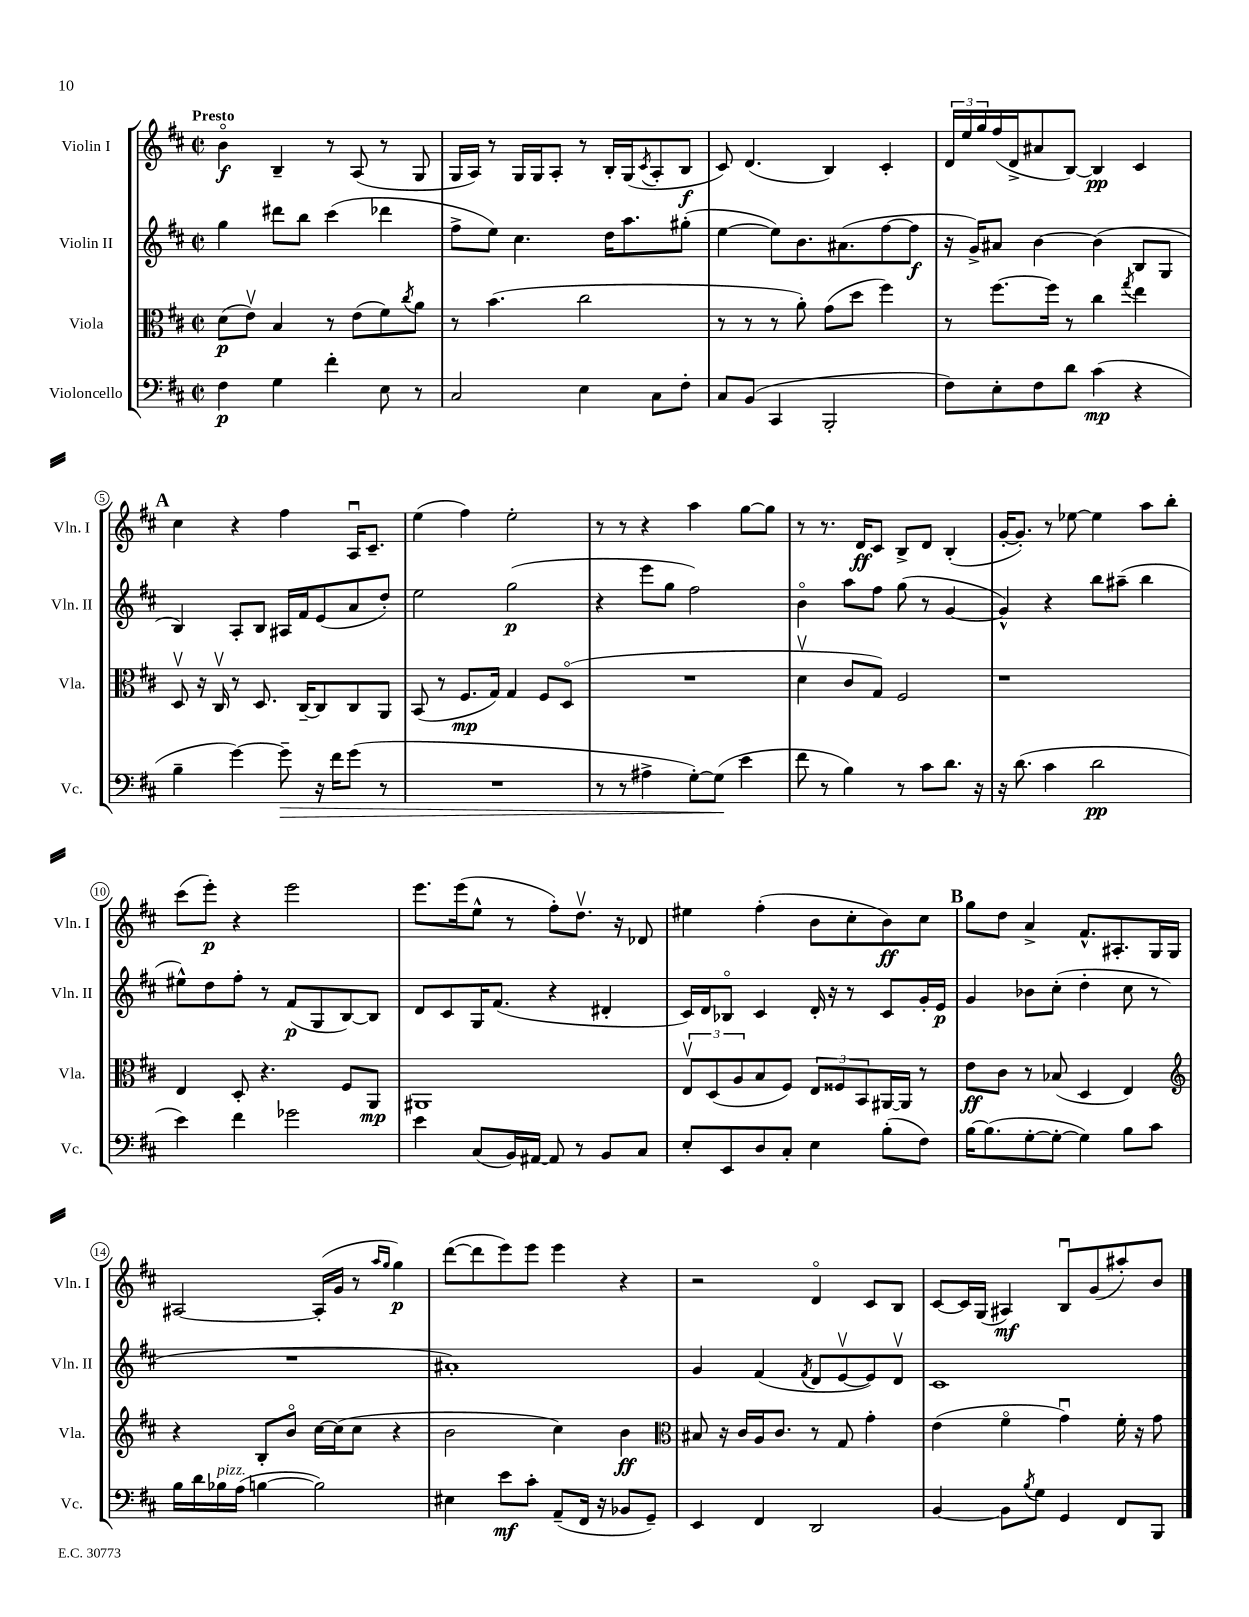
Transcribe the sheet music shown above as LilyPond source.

<<
\new StaffGroup <<
\new Staff = "s0" \with { instrumentName = "Violin I" shortInstrumentName = "Vln. I" } {
    \clef treble \key d \major \defaultTimeSignature \time 2/2 \tempo "Presto"
    b'4\flageolet\f b4-- r8 a8( r8 g8 |
    g16 a16) r8 g16 g16 a8-. r8 b16-. g16( \acciaccatura { cis'8 } a8-. b8\f |
    cis'8) d'4.( b4) cis'4-. |
    \tuplet 3/2 { d'16 e''16 g''16 } fis''16( d'16-> ais'8 b8~) b4\pp cis'4 |
    \mark \markup { \bold "A" } cis''4 r4 fis''4 a16\downbow cis'8.-- |
    e''4( fis''4) e''2-. |
    r8 r8 r4 a''4 g''8~ g''8 |
    r8 r8. d'16\ff cis'8 b8-> d'8 b4-.( |
    g'16~-. g'8.-.) r8 ees''8~ ees''4 a''8 b''8-. |
    cis'''8( e'''8-.\p) r4 e'''2 |
    e'''8. e'''16( e''8-^ r8 fis''8-.) d''8.\upbow r16 des'8 |
    eis''4 fis''4-.( b'8 cis''8-. b'8\ff) cis''8 |
    \mark \markup { \bold "B" } g''8 d''8 a'4-> fis'8.-^ ais8.-. g16 g16 |
    ais2~ ais16-.( g'16 r8 \grace { a''16 g''16 } g''4\p) |
    d'''8~( d'''8 e'''8) e'''8 e'''4 r4 |
    r2 d'4\flageolet cis'8 b8 |
    cis'8~ cis'16 g16( ais4\mf) b8\downbow g'8( ais''8-.) b'8 \bar "|." |
}
\new Staff = "s1" \with { instrumentName = "Violin II" shortInstrumentName = "Vln. II" } {
    \clef treble \key d \major \defaultTimeSignature \time 2/2
    g''4 dis'''8 b''8 cis'''4( des'''4 |
    fis''8-> e''8) cis''4. d''16 a''8. gis''8-.( |
    e''4~ e''8) b'8. ais'8.( fis''8~ fis''8\f |
    r16 g'16->) ais'8 b'4~ b'4( b8 g8 |
    \mark \markup { \bold "A" } b4) a8-. b8 ais16 fis'16 e'8( a'8 d''8-.) |
    e''2 g''2\p( |
    r4 e'''8 g''8 fis''2) |
    b'4\flageolet a''8 fis''8 g''8( r8 g'4~ |
    g'4-^) r4 b''8 ais''8--( b''4 |
    eis''8-^) d''8 fis''8-. r8 fis'8\p( g8 b8~) b8 |
    d'8 cis'8 g16 fis'8.( r4 dis'4-. |
    cis'16) d'16 bes8\flageolet cis'4 d'16-. r16 r8 cis'8 g'16-. e'16\p |
    \mark \markup { \bold "B" } g'4 bes'8 cis''8-.( d''4-. cis''8 r8 |
    R1 |
    ais'1-.) |
    g'4 fis'4( \acciaccatura { fis'8 } d'8 e'8~\upbow e'8) d'8\upbow |
    cis'1 \bar "|." |
}
\new Staff = "s2" \with { instrumentName = "Viola" shortInstrumentName = "Vla." } {
    \clef alto \key d \major \defaultTimeSignature \time 2/2
    d'8\p( e'8\upbow) b4 r8 e'8( fis'8) \acciaccatura { cis''8 } a'8 |
    r8 b'4.( cis''2 |
    r8 r8 r8 a'8-.) g'8( d''8 fis''4) |
    r8 fis''8.~ fis''16 r8 cis''4 \acciaccatura { g''8 } e''4 |
    \mark \markup { \bold "A" } d8\upbow r16 cis16\upbow r8 d8. cis16~-- cis8 cis8 a,8 |
    b,8( r8 fis8.\mp g16) g4 fis8 d8\flageolet( |
    R1 |
    d'4\upbow cis'8 g8) fis2 |
    r1 |
    e4 d8-. r4. fis8 a,8\mp |
    ais,1 |
    \tuplet 3/2 { e8\upbow d8( a8 } b8 fis8) \tuplet 3/2 { e8 fisis8 b,8 } ais,16~ ais,16 r8 |
    \mark \markup { \bold "B" } e'8\ff cis'8 r8 bes8( d4 e4) |
    \clef treble r4 b8-. b'8\flageolet cis''16~ cis''16( cis''8 r4 |
    b'2 cis''4) b'4\ff |
    \clef alto bis8 r16 cis'16 a16 cis'8. r8 g8 g'4-. |
    e'4( fis'4\flageolet g'4\downbow) fis'16-. r16 g'8 \bar "|." |
}
\new Staff = "s3" \with { instrumentName = "Violoncello" shortInstrumentName = "Vc." } {
    \clef bass \key d \major \defaultTimeSignature \time 2/2
    fis4\p g4 fis'4-. e8 r8 |
    cis2 e4 cis8 fis8-. |
    cis8 b,8( cis,4 b,,2-. |
    fis8) e8-. fis8 d'8 cis'4\mp( r4 |
    \mark \markup { \bold "A" } b4-- g'4~) g'8--\> r16 fis'16 g'8( r8 |
    R1 |
    r8 r8 ais4-> g8~-.) g8\!( e'4 |
    fis'8 r8 b4) r8 cis'8 d'8. r16 |
    r16 d'8.( cis'4 d'2\pp |
    e'4) fis'4 ges'2 |
    e'4 cis8( b,16) ais,16~ ais,8 r8 b,8 cis8 |
    e8-. e,8 d8 cis8-. e4 b8-.( fis8) |
    \mark \markup { \bold "B" } b16~ b8.( g8~-. g8~-. g4) b8 cis'8 |
    b16 d'16 bes16^\markup { \italic "pizz." } a16( b4~ b2) |
    eis4 e'8\mf cis'8-. a,8--( fis,16 r16 bes,8 g,8--) |
    e,4 fis,4 d,2 |
    b,4~ b,8 \acciaccatura { b8 } g8 g,4 fis,8 b,,8 \bar "|." |
}
>>
>>
\layout { \context { \Score \override BarNumber.stencil = #(make-stencil-circler 0.1 0.3 ly:text-interface::print) } }
